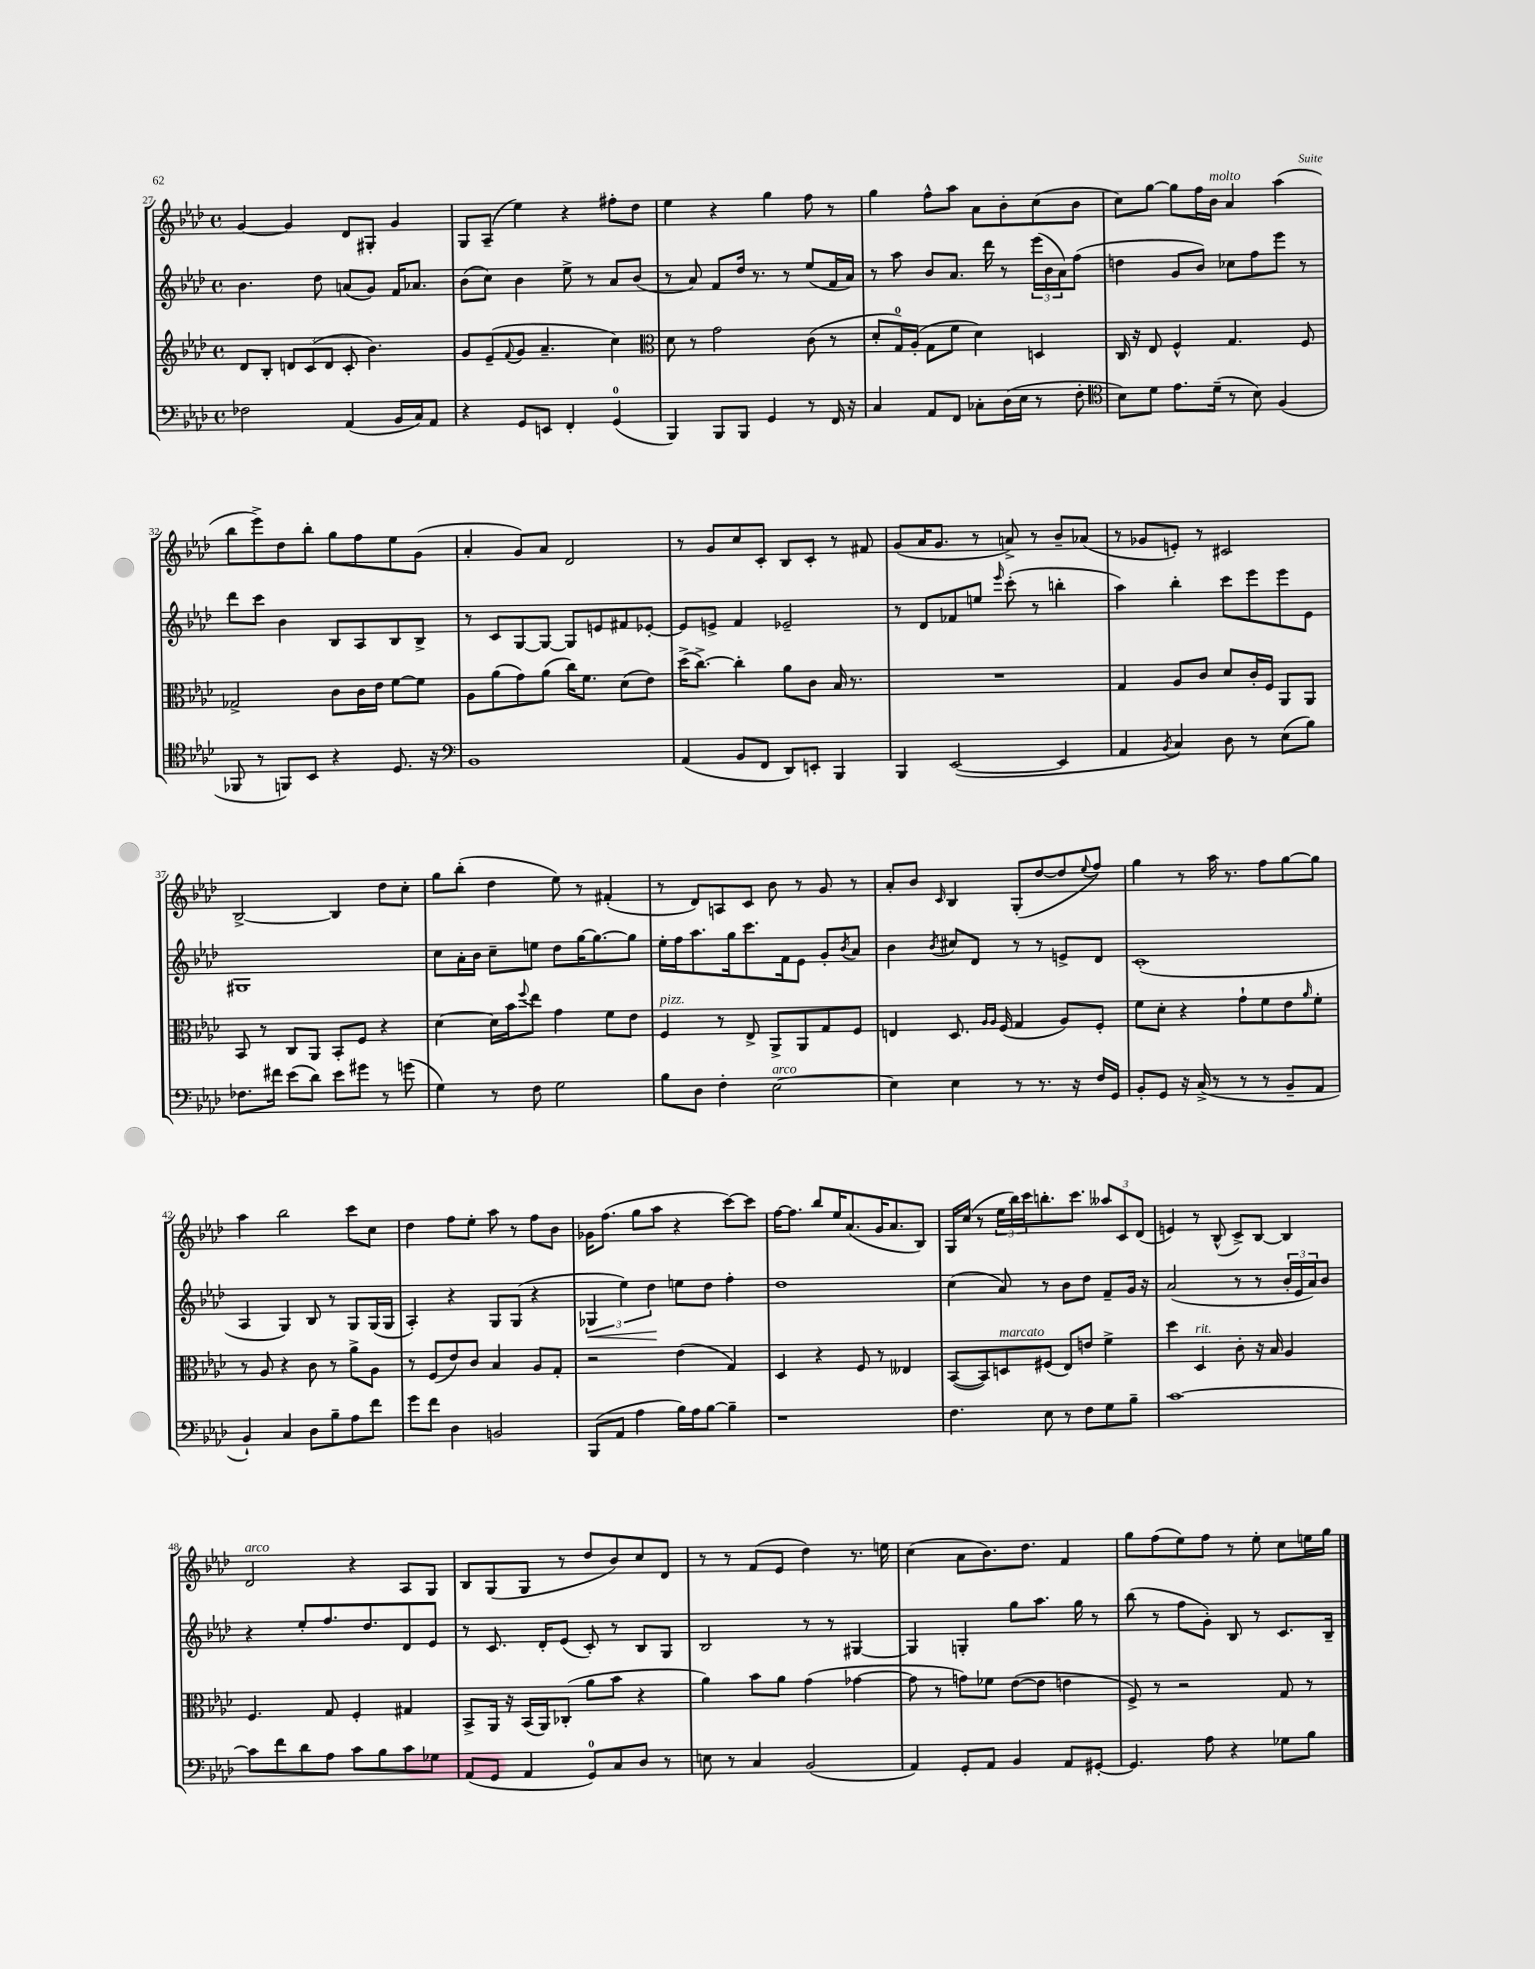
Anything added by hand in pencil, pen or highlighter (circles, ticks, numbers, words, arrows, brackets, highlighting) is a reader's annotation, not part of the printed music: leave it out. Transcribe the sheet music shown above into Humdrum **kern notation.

**kern	**kern	**kern	**kern
*staff4	*staff3	*staff2	*staff1
*clefF4	*clefG2	*clefG2	*clefG2
*k[b-e-a-d-]	*k[b-e-a-d-]	*k[b-e-a-d-]	*k[b-e-a-d-]
*M4/4	*M4/4	*M4/4	*M4/4
*met(c)	*met(c)	*met(c)	*met(c)
2F-	8d-	4.b-	[4g
.	8B-'	.	.
.	12d	.	4g]
.	(12c	.	.
.	.	8dd-	.
.	12d	.	.
(4AA-	8c'	(8a	8d-
.	4.b-)	8g)	8G#'
16BB-	.	16f	4g
16C)	.	8.a-	.
8AA-	.	.	.
=	=	=	=
4r	8g	(8b-	8G
.	(8e-~	8cc)	(8A-~
.	8qqf	.	.
8GG	8g	4b-	4ee-)
8EE	4.a-~	.	.
4FF'	.	8ee-^	4r
.	.	8r	.
(4GG	4cc)	8a-	8ff#'
.	.	(8b-	8dd-
=	=	=	=
*	*clefC3	*	*
4BBB-)	8d-	8r	4ee-
.	8r	8a-)	.
8BBB-	2g	8f	4r
8BBB-	.	16dd-	.
.	.	8.r	.
4GG	.	.	4gg
.	.	8r	.
8r	(8c	(8ee-	8ff
16FF	8r	16f	8r
16r	.	16a-)	.
=	=	=	=
4C	8d-'	8r	4gg
.	16G)	8aa-	.
.	(16A-'	.	.
8AA-	8G	8b-	8ff^^
8FF	8f	8.a-	8aa-
8C-'	4d-)	.	8a-
.	.	16ddd-	.
(16D-	.	8r	8b-'
16E-	.	.	.
8r	4D	(24eee-	(8cc
.	.	24b-	.
.	.	24a-)	.
8F'	.	(8ff	8b-
=	=	=	=
*clefC4	*	*	*
8B-)	16C	4dd	8cc)
.	16r	.	.
8d-	8E-	.	[8gg
8.e-	4F^^	8g	8gg]
.	.	8b-)	16ff
(16d-~	.	.	16b-
8r	4.G	8cc-	4a-
8B-)	.	8ff	.
(4F	.	8eee-	(4aa-
.	8F	8r	.
=	=	=	=
8FF-	2G-^	8ddd-	8bb-
8r	.	8ccc	8eee-^)
8FF)	.	4b-	8dd-
8BB-	.	.	8bb-'
4r	8c	8B-	8gg
.	16c	8A-	8ff
.	16e-	.	.
8.D-	[8f	8B-	8ee-
.	8f]	8B-^	(8g
16r	.	.	.
=	=	=	=
*clefF4	*	*	*
1BB-	8A-	8r	4a-'
.	(8a-	8c	.
.	8g)	[8G	8g)
.	(8a-	8G_	8a-
.	16cc)	8G]	2d-
.	8.f	.	.
.	.	8e	.
.	(8d-	8f#	.
.	8e-)	[8e-'	.
=	=	=	=
(4AA-	(16dd-^	8e-]	8r
.	[8.cc^)	.	.
.	.	8e^	8g
8BB-	4cc']	4f	8cc
8FF	.	.	8c'
8DD-)	8a-	2e-~	8B-
8EE'	8c	.	8c'
4BBB-	16B-	.	8r
.	8.r	.	.
.	.	.	8f#
=	=	=	=
4BBB-	1r	8r	(8g
.	.	8d-	16a-
.	.	.	8.g
([2EE-	.	8f-	.
.	.	8ee	8r
.	.	16qqeee-	.
.	.	(8ccc'	8a^)
.	.	8r	8r
4EE-]	.	4bb'	8b-~
.	.	.	(8a-
=	=	=	=
4AA-	4G	4aa-)	8r
.	.	.	8g-
8qBB-	.	.	.
4C)	8A-	4bb-'	8e')
.	8c	.	8r
8D-	8d-	8ccc	2c#
8r	16c'	8eee-	.
.	16F	.	.
(8E-	8AA-	8eee-	.
8B-)	8AA-	8e-	.
=	=	=	=
8.F-	8BB-	1G#	[2B-^
.	8r	.	.
16f#	.	.	.
(8e-	8C	.	.
8d-)	8AA-	.	.
8e-	8BB-'	.	4B-]
8g#	8F	.	.
8r	4r	.	8dd-
(8g	.	.	8cc'
=	=	=	=
4G)	[4d-	8cc	8gg
.	.	16a-'	(8bb-'
.	.	16b-	.
8r	16d-]	8cc~	4dd-
.	16b-	.	.
.	8qqff	.	.
8F	8ee-	8ee	.
2G	4g	8dd-	8ee-)
.	.	[16gg	8r
.	.	8.gg_	.
.	8f	.	(4f#'
.	8e-	8gg]	.
=	=	=	=
8B-	4F	16ee-'	8r
.	.	16ff	.
8D-	.	8.aa-	8d-)
4F'	8r	.	8A
.	.	16gg	.
.	8E-^	8.ccc	8c
[2E-	8AA-^	.	8b-
.	.	16f	.
.	8AA-	8e-	8r
.	8G	8g'	8g
.	.	8qb-	.
.	8F	8a-	8r
=	=	=	=
4E-]	4E	4b-	8a-'
.	.	.	8b-
.	.	8qb-	16qqc
4E-	8.D-	8cc#	4B-
.	.	8d-	.
.	16qqA-	.	.
.	16qqA-	.	.
.	(16F	.	.
8r	4G	8r	(8G'
8.r	.	8r	[8dd-
.	8A-)	8e^	8dd-]
16r	.	.	.
.	.	.	8qqee-
16F	8F'	8d-	8ff)
16GG	.	.	.
=	=	=	=
8BB-'	8f	(1c'	4gg
8GG	8d-'	.	.
16r	4r	.	8r
(16C^	.	.	.
8r	.	.	16aa-
.	.	.	8.r
8r	8g`	.	.
8r	8f	.	8ff
8BB-~	8e-	.	[8gg
.	16qqa-	.	.
8AA-	8f'	.	8gg]
=	=	=	=
4BB-`)	8r	4A-	4aa-
.	8A-	.	.
4C	4r	4G)	2bb-
8D-	8c	8B-	.
8B-~	8r	8r	.
8A-	8a-^	8G	8ccc
8f	8A-	(16G	8cc
.	.	16G	.
=	=	=	=
8g	8r	4A-')	4dd-
8f	(8F	.	.
4D-	8e-)	4r	8ff
.	8c	.	8ee-'
2BB	4B-	8G	8aa-
.	.	(8G	8r
.	8A-	4r	8ff
.	8G'	.	8b-
=	=	=	=
(8BBB-	2r	6G-	16g-
.	.	.	(8.ff
8AA-	.	.	.
.	.	6ee-)	.
4A-	.	.	8gg
.	.	6dd-	.
.	.	.	8aa-
16B-)	(4e-	8ee	4r
16A-	.	.	.
[8B-	.	8dd-	.
4B-~]	4G)	4ff'	[8ccc)
.	.	.	8ccc]
=	=	=	=
1r	4D-	1dd-	[16ff
.	.	.	8.ff]
.	4r	.	8bb-
.	.	.	16ee-
.	.	.	(8.a-
.	8F	.	.
.	8r	.	16g
.	.	.	8.a-
.	4E--	.	.
.	.	.	8B-)
=	=	=	=
4.F	([8BB-	(4cc	16G
.	.	.	(16cc
.	8BB-])	.	8r
.	8D	8a-)	24ee-
.	.	.	24bb-)
.	.	.	24ccc
8E-	(8F#	8r	8.bb'
8r	8E-)	8b-	.
.	.	.	8.ccc
8F	8e	8dd-	.
8G	4f^	8f~	12aa--
.	.	.	12c
8B-~	.	16g	.
.	.	.	(12d-
.	.	16r	.
=	=	=	=
[1c	4dd-	(2a-	4e)
.	4D-	.	8r
.	.	.	(8B-^^
.	8c'	8r	8c^)
.	16r	8r	[8B-
.	16B-	.	.
.	4A-	24b-'	4B-]
.	.	24e-	.
.	.	24a-)	.
.	.	8b-	.
=	=	=	=
8c]	4.F	4r	2d-
8f	.	.	.
8d-	.	8ee-'	.
8A-	8G	8.ff	.
8c	4F'	.	4r
.	.	8.dd-	.
8B-	.	.	.
8c	4G#	8d-	8A-
8G-	.	8e-	8G
=	=	=	=
(8AA-	8BB-^	8r	8B-
8GG	16AA-	8.c	(8G
.	16r	.	.
4AA-	(16BB-	.	8G
.	16AA-)	16d-'	.
.	(8C-'	(8e-	8r
8GG)	8a-	8c')	8dd-
8C	8b-	8r	8b-)
8D-	4r	8B-	8cc
8r	.	8G	8d-
=	=	=	=
8E	4a-)	2B-	8r
8r	.	.	8r
4C	8b-	.	(8f
.	8a-	.	8e-
(2BB-	(4g	8r	4dd-)
.	.	8r	.
.	[4g-	[4G#	8.r
.	.	.	16ee
=	=	=	=
4AA-)	8g-]	4G#]	(4cc
.	8r	.	.
8GG'	8g)	4G'	8a-
8AA-	8f-	.	8.b-)
4BB-	([8e-	8gg	.
.	.	.	8.dd-
.	8e-]	8.aa-	.
8AA-	4e	.	4f
.	.	16gg	.
[8GG#'	.	8r	.
=	=	=	=
4.GG#]	8F^)	(8bb-	8gg
.	8r	8r	(8ff
.	2r	8ff	8ee-)
8A-	.	8g')	8ff
4r	.	8B-	8r
.	.	8r	8ee-'
8G-	8G	8.c	8cc
8B-	8r	.	16ee
.	.	16B-~	16gg
==	==	==	==
*-	*-	*-	*-
